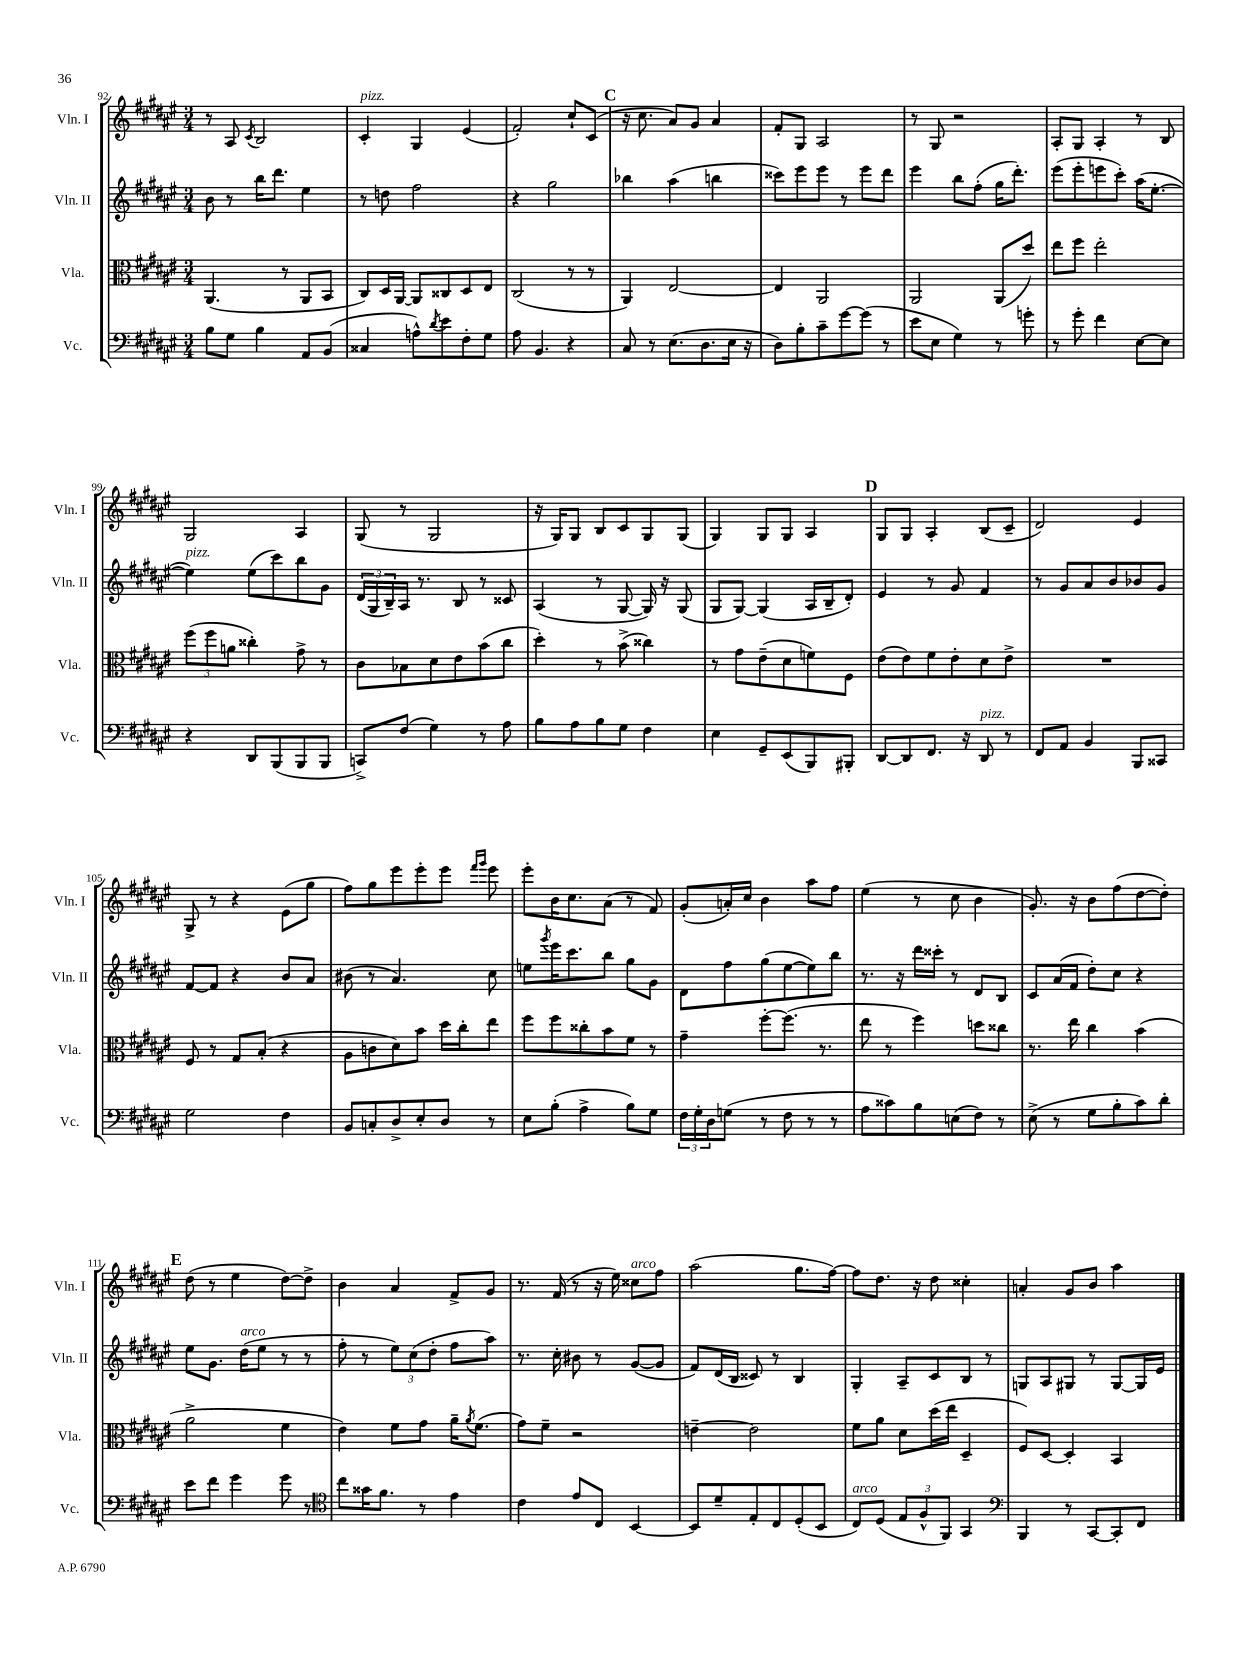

**kern	**kern	**kern	**kern
*part4	*part3	*part2	*part1
*staff4	*staff3	*staff2	*staff1
*I"Vc.	*I"Vla.	*I"Vln. II	*I"Vln. I
*I'Vc.	*I'Vla.	*I'Vln. II	*I'Vln. I
*clefF4	*clefC3	*clefG2	*clefG2
*k[f#c#g#d#a#e#]	*k[f#c#g#d#a#e#]	*k[f#c#g#d#a#e#]	*k[f#c#g#d#a#e#]
*M3/4	*M3/4	*M3/4	*M3/4
=92	=92	=92	=92
8B\L	(4.AA#/	8b\	8r
8G#\J	.	8r	8A#/
.	.	.	8qc#/
4B\	.	16bb\KL	2B/
.	.	8.ddd#\J	.
.	8r	.	.
8AA#/L	8AA#/L	4ee#\	.
(8BB/J	8BB/J	.	.
=93	=93	=93	=93
!	!	!	!LO:TX:a:i:t=pizz.
4C##X/	8C#/L)	8r	4c#'/
.	16D#/L	8ddn\	.
.	[16AA#/JJ	.	.
8An^^\L)	8AA#/L]	2ff#\	4G#/
8qd#/	.	.	.
8e#\	8C##X/	.	.
8F#'\	8D#/	.	(4e#/
8G#\J	8E#/J	.	.
=94	=94	=94	=94
8A#\	(2C#/	4r	2f#'/)
4.BB/	.	.	.
.	.	2gg#\	.
4r	8r	.	8cc#`/L
.	8r	.	(8c#/J
!!LO:REH:place=s1:t=C
=95	=95	=95	=95
8C#/	4AA#/)	4bb-X\	16r
.	.	.	8.cc#\
8r	.	.	.
(8.E#\L	[2E#/	(4aa#\	8a#/L)
.	.	.	8g#/J
8.D#\	.	.	.
.	.	4bbn\	4a#/
16E#\Jk	.	.	.
16r	.	.	.
=96	=96	=96	=96
8D#\L)	4E#/]	8ccc##X\L)	8f#'/L
8B'\	.	8eee#\	8G#/J
8c#~\	2AA#/	8eee#\J	2A#/
[8g#\	.	8r	.
(8g#\J]	.	8eee#\L	.
8r	.	8ddd#\J	.
=97	=97	=97	=97
8e#\L	2AA#/	4eee#\	8r
8E#\J	.	.	8G#/
4G#\)	.	8bb\L	2r
.	.	(8ff#'\J	.
8r	(8AA#/L	16gg#\KL	.
.	.	8.ddd#'\J)	.
8gn'\	8dd#/J)	.	.
=98	=98	=98	=98
8r	8ee#\L	(8eee#\L	8A#'/L
8g#'\	8ff#\J	8eee#'\	8G#/J
4f#\	2ee#'\	8eeen\	4A#'/
.	.	8ccc#'\J)	.
[8E#\L	.	(16aa#\KL	8r
.	.	[8.ee#'\J	.
8E#\J]	.	.	8B/
!!LO:LB:g=z
=99	=99	=99	=99
!	!	!LO:TX:a:i:t=pizz.	!
4r	(12ff#\L	4ee#\])	2G#/
.	12ff#\	.	.
.	12an\J	.	.
8DD#/L	4cc##X'\)	(8ee#\L	.
(8BBB/	.	8ccc#\)	.
8BBB/	8g#^\	8bb\	4A#/
8BBB/J	8r	8g#\J	.
=100	=100	=100	=100
8CCn^/L)	8c#\L	(24d#/LL	(8G#/
.	.	24G#/	.
.	.	24B~/)	.
(8F#/J	8B-X\	16A#/JJ	8r
.	.	8.r	.
4G#\)	8d#\	.	2G#/
.	8e#\	8B/	.
8r	(8b\	8r	.
8A#\	8cc#\J	8c##X/	.
=101	=101	=101	=101
8B\L	4dd#'\)	(4A#/	16r
.	.	.	16G#/KL)
8A#\	.	.	8G#/J
8B\	8r	8r	8B/L
8G#\J	(8b^\	[8G#/	8c#/
4F#\	4cc##X\)	16G#/])	8G#/
.	.	16r	.
.	.	(8G#/	(8G#/J
=102	=102	=102	=102
4E#\	8r	8G#/L	4G#/)
.	8g#\L	[8G#/J)	.
8GG#~/L	(8e#~\	(4G#/]	8G#/L
(8EE#/	8d#\	.	8G#/J
8BBB/)	8fn\)	16A#/LL	4A#/
.	.	16B~/J	.
8BBB#X'/J	8F#\J	8d#'/J)	.
!!LO:REH:place=s1:t=D
=103	=103	=103	=103
[8DD#/L	(8e#\L	4e#/	8G#/L
8DD#/]	8e#\)	.	8G#/J
8.FF#/J	8f#\	8r	4A#'/
.	8e#'\	8g#/	.
16r	.	.	.
!LO:TX:a:i:t=pizz.	!	!	!
8DD#/	8d#\	4f#/	(8B/L
8r	8e#^\J	.	8c#~/J
=104	=104	=104	=104
8FF#/L	2.r	8r	2d#/)
8AA#/J	.	8g#/L	.
4BB/	.	8a#/	.
.	.	8b/	.
8BBB/L	.	8b-X/	4e#/
8CC##X/J	.	8g#/J	.
!!LO:LB:g=z
=105	=105	=105	=105
2G#\	8F#/	[8f#/L	8G#^/
.	8r	8f#/J]	8r
.	8G#/L	4r	4r
.	(8B'/J	.	.
4F#\	4r	8b/L	(8e#\L
.	.	8a#/J	8gg#\J
=106	=106	=106	=106
8BB/L	8A#\L	(8b#X\	8ff#\L)
8Cn'/	8cn\	8r	8gg#\
8D#^/	8d#\)	4.a#/)	8eee#\
8E#'/	8b\J	.	8eee#'\
8D#/J	16dd#\LL	.	8eee#\J
.	16cc#'\J	.	.
.	.	.	16qqfff#/LL
.	.	.	16qqggg#/JJ
8r	8ee#\J	8cc#\	8eee#\
=107	=107	=107	=107
8E#\L	8ff#\L	8een\L	8eee#'\L
.	.	8qggg#/	.
(8B'\J	8ff#\	16eee#\K	16b\K
.	.	8.ccc#\	8.cc#\
4A#^\	8cc##X'\	.	.
.	8b\	8bb\J	(8a#\J
8B\L)	8f#\J	8gg#\L	8r
8G#\J	8r	8g#\J	8f#/)
=108	=108	=108	=108
24F#\LL	4g#~\	8d#\L	(8g#'/L
24G#'\	.	.	.
24D#\J	.	.	.
(8Gn\J	.	8ff#\	16an'/L)
.	.	.	16cc#/JJ
8r	[8ff#'\L	(8gg#\	4b\
8F#\	(8.ff#\J]	[8ee#\	.
8r	.	8ee#\])	8aa#\L
.	8.r	.	.
8r	.	8bb\J	8ff#\J
=109	=109	=109	=109
8A#\L	8ee#\	8.r	(4ee#\
8c##X\)	8r	.	.
.	.	16r	.
8B\	4ff#\)	16ddd#\LL	8r
.	.	16ccc##X'\JJ	.
(8En\	.	8r	8cc#\
8F#\J)	8ddn\L	8d#/L	4b\
8r	8cc##X\J	8B/J	.
=110	=110	=110	=110
(8E#^\	8.r	8c#/L	8.g#'/)
8r	.	(16a#/L	.
.	16ee#\	16f#/JJ	16r
8G#\L	4cc#\	8dd#'\L)	8b\L
8B'\	.	8cc#\J	(8ff#\
8c#\)	(4b\	4r	[8dd#\
8d#'\J	.	.	8dd#'\J])
!!LO:LB:g=z
!!LO:REH:place=s1:t=E
=111	=111	=111	=111
8e#\L	2a#^\	8ee#\L	(8dd#\
8f#\J	.	8.g#\J	8r
4g#\	.	.	4ee#\
!	!	!LO:TX:a:i:t=arco	!
.	.	(16dd#\KL	.
.	.	8ee#\J	.
8g#\	4f#\	8r	[8dd#\L)
8r	.	8r	8dd#^\J]
=112	=112	=112	=112
*clefC4	*	*	*
8cc#\L	4e#\)	8ff#'\	4b\
16g##X\K	.	8r	.
8.f#\J	.	.	.
.	8f#\L	12ee#\L)	4a#/
.	.	(12cc#\	.
8r	8g#\J	.	.
.	.	12dd#'\J	.
4e#\	16a#~\KL	8ff#\L	8f#^/L
.	8qa#/	.	.
.	(8.f#\J	.	.
.	.	8aa#\J)	8g#/J
=113	=113	=113	=113
4c#\	8g#\L)	8.r	8.r
.	8f#~\J	.	.
.	.	16cc#'\	(16f#/
8e#/L	2r	8b#X\	8r
8C#/J	.	8r	16r
.	.	.	16ee#\)
!	!	!	!LO:TX:a:i:t=arco
[4BB/	.	([8g#/L	8cc##X\L
.	.	8g#/J]	8ff#\J
=114	=114	=114	=114
8BB/L]	[4en~\	8f#/L)	(2aa#\
8d#~/	.	(16d#/L	.
.	.	16B/JJ	.
8E#'/	2e\]	8c##X/)	.
8C#/	.	8r	.
(8D#'/	.	4B/	8.gg#\L
8BB/J	.	.	.
.	.	.	[16ff#\Jk)
=115	=115	=115	=115
!LO:TX:a:i:t=arco	!	!	!
8C#/L)	8f#\L	4G#'/	8ff#\L]
(8D#/J	8a#\J	.	8.dd#\J
12E#/L	8d#\L	8A#~/L	.
.	.	.	16r
12F#^^/	.	.	.
.	(16dd#\L	8c#/	8dd#\
12FF#/J)	.	.	.
.	16ee#\JJ	.	.
4GG#/	4D#~/	8B/J	4cc##X'\
.	.	8r	.
=116	=116	=116	=116
*clefF4	*	*	*
4BBB/	8F#/L)	8Gn/L	4an'/
.	[8D#/J	8A#/	.
8r	4D#'/]	8G#X/J	8g#/L
[8CC#/L	.	8r	8b/J
8CC#'/]	4BB/	[8G#/L	4aa#\
8FF#/J	.	16G#/L]	.
.	.	16e#/JJ	.
==	==	==	==
*-	*-	*-	*-
